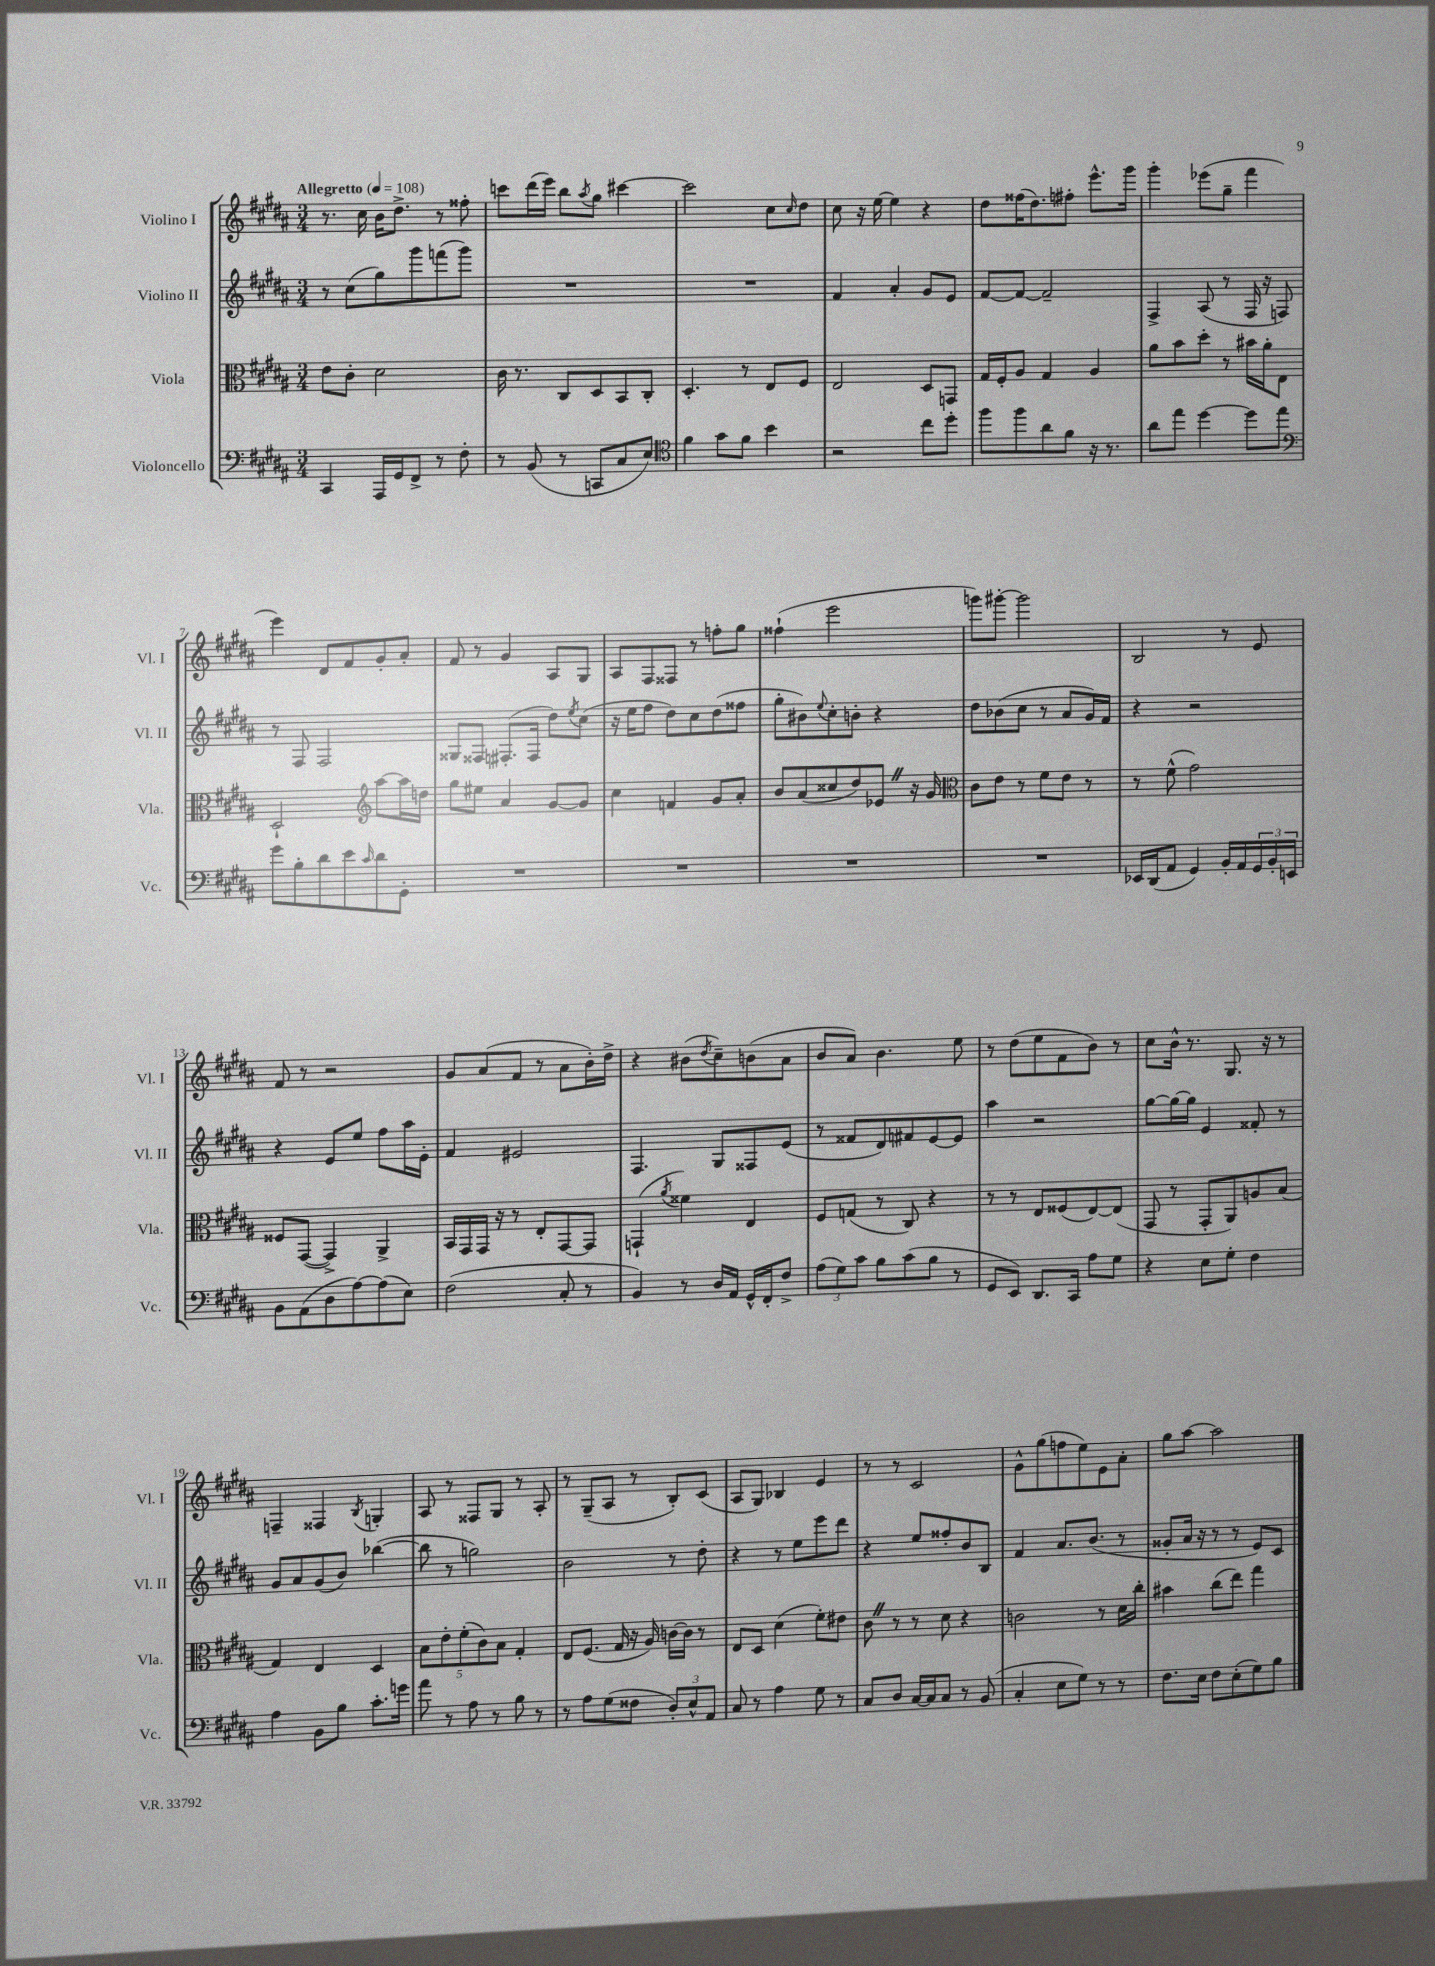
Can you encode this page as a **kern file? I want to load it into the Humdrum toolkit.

**kern	**kern	**kern	**kern
*part4	*part3	*part2	*part1
*staff4	*staff3	*staff2	*staff1
*I"Violoncello	*I"Viola	*I"Violino II	*I"Violino I
*I'Vc.	*I'Vla.	*I'Vl. II	*I'Vl. I
*clefF4	*clefC3	*clefG2	*clefG2
*k[f#c#g#d#a#]	*k[f#c#g#d#a#]	*k[f#c#g#d#a#]	*k[f#c#g#d#a#]
*M3/4	*M3/4	*M3/4	*M3/4
*MM108	*MM108	*MM108	*MM108
=1	=1	=1	=1
!	!	!	!LO:TX:a:B:t=Allegretto
4CC#/	8e\L	8r	8.r
.	8c#'\J	(8cc#\L	.
.	.	.	16cc#\
16AAA#/LL	2d#\	8gg#\)	16b\KL
16GG#/J	.	.	8.dd#^\J
8FF#^/J	.	8ggg#\	.
8r	.	(8fffn\	8r
8F#'\	.	8ggg#\J)	8ff##X'\
=2	=2	=2	=2
8r	16c#\	2.r	8cccn\L
.	8.r	.	.
(8BB/	.	.	(16ddd#\L
.	.	.	16eee\JJ)
8r	8C#/L	.	8bb\L
.	.	.	8qaa#/
8CCn/L	8D#/	.	8gg#\J
8C#/	8BB/	.	[4ccc#X\
8E/J)	8C#'/J	.	.
=3	=3	=3	=3
*clefC4	*	*	*
4f#\	4.D#'/	2.r	2ccc#\]
8g#\L	.	.	.
8f#\J	8r	.	.
4b\	8E/L	.	8cc#\L
.	.	.	16qqcc#/
.	8F#/J	.	8dd#\J
=4	=4	=4	=4
2r	2E/	4f#/	8cc#\
.	.	.	16r
.	.	.	[16ee\
.	.	4a#'/	4ee\]
8cc#\L	8D#/L	8g#/L	4r
8dd#'\J	8GGn/J	8e/J	.
=5	=5	=5	=5
8ff#\L	16G#/LL	[8f#/L	8dd#\L
.	16F#'/J	.	.
8ff#\	8A#/J	8f#/J_	(16ff##X\K
.	.	.	8.dd#\)
8a#\	4G#/	2f#~/]	.
8f#\J	.	.	8ff#X'\J
16r	4A#/	.	8.eee^^\L
8.r	.	.	.
.	.	.	16ggg#\Jk
=6	=6	=6	=6
8a#\L	8a#\L	4F#^/	4ggg#'\
8ee\J	8b\	.	.
[4dd#\	8dd#'\J	(8A#/	(8eee-X\L
.	8r	8r	8gg#~\J
8dd#\L]	16b#X\LL	16F#/	4fff#\
.	16a#'\J	16r	.
8ee\J	8E\J	8Fn/)	.
!!LO:LB:g=z
=7	=7	=7	=7
*clefF4	*	*	*
8g#\L	2D#`/	8r	4eee\)
8B'\	.	8F#/	.
8d#\	.	2F#/	8d#/L
8e\	.	.	8f#/
16qqc#/	.	.	.
*	*clefG2	*	*
8d#\	[8aa#\L	.	8g#'/
8GG#'\J	16aa#\L]	.	8a#'/J
.	16ddn\JJ	.	.
=8	=8	=8	=8
2.r	8gg#\L	8G##X/L	8f#/
.	8ee#X\J	8F##X/J	8r
.	4a#/	(8.F#X'/L	4g#/
.	.	16F#/Jk	.
.	[8g#/L	8dd#\L)	8A#/L
.	.	8qee/	.
.	8g#/J]	(8cc#\J	8G#/J
=9	=9	=9	=9
2.r	4cc#\	16r	8A#/L
.	.	16ee\KL	.
.	.	8ff#\J	8F#/
.	4fn/	8dd#\L)	8F##X/J
.	.	8cc#\	8r
.	8g#/L	(8dd#\	8ffn'\L
.	8a#'/J	8ff##X\J	8gg#\J
=10	=10	=10	=10
2.r	8b/L	8gg#'\L	(4ff##X`\
.	(8a#/	8b#X\)	.
.	.	8qqee/	.
.	8cc##X/	8cc#'\	2eee\
.	8dd#/)	8bn'\J	.
.	8e-XZ/J	4r	.
.	16r	.	.
.	16g#/	.	.
=11	=11	=11	=11
*	*clefC3	*	*
2.r	8c#\L	8dd#\L	8gggn\L)
.	8e\J	(8b-X\	[8ggg#X'\J
.	8r	8cc#\J	2ggg#\]
.	8f#\L	8r	.
.	8e\J	8a#/L	.
.	8r	16g#/L)	.
.	.	16f#/JJ	.
=12	=12	=12	=12
16EE-X/LL	8r	4r	2B/
(16DD#/J	.	.	.
8AA#/J	(8f#^^\	.	.
4GG#/)	2g#\)	2r	.
16BB'/LL	.	.	8r
16AA#/	.	.	.
24GG#/	.	.	8e/
24BB'/	.	.	.
24EEn/JJ	.	.	.
!!LO:LB:g=z
=13	=13	=13	=13
8BB\L	8F##X/L	4r	8f#/
(8AA#\	([8GG#/J	.	8r
8D#\	4GG#^/])	8e/L	2r
[8A#\)	.	8ee/J	.
(8A#\]	4AA#^/	8ff#\L	.
8E\J)	.	16aa#\L	.
.	.	16e'\JJ	.
=14	=14	=14	=14
(2F#\	16BB/LL	4f#/	8g#/L
.	16GG#/	.	.
.	16GG#/JJ	.	(8a#/
.	16r	.	.
.	8r	2e#X/	8f#/J
.	8E'/L	.	8r
8C#'/	[8GG#/	.	8a#\L
8r	8GG#/J]	.	16b'\L)
.	.	.	16dd#^\JJ
=15	=15	=15	=15
4BB/)	(4GGn`/	4.F#/	4r
.	8qa#/	.	.
8r	4f##X\)	.	(8b#X\L
.	.	.	8qdd#/
16D#/LL	.	8G#/L	8cc#~\)
16AA#/JJ	.	.	.
16GG#^^/LL	4E/	8F##X/	(8bn\
16FF#'/J	.	.	.
8F#^/J	.	(8e/J	8a#\J
=16	=16	=16	=16
(12A#\L	8F#/L	8r	8b/L
12G#\)	.	.	.
.	(8Gn/J	8f##X/L	8a#/J)
12c#\J	.	.	.
8B\L	8r	8d#/)	4.b\
(8c#\	8C#/)	8f#X/	.
8B\J	4r	[8e/	.
8r	.	8e/J]	8ee\
=17	=17	=17	=17
8GG#/L	8r	4aa#\	8r
8EE/J)	8r	.	(8dd#\L
8.DD#/L	8E/L	2r	8ee\
.	(8F##X/	.	8f#\
16CC#/Jk	.	.	.
8A#\L	[8E/)	.	8b\J)
8G#\J	(8E/J]	.	8r
=18	=18	=18	=18
4r	8GG#/	[8gg#\L	8cc#\L
.	8r	16gg#\L_	16b^^\Jk
.	.	16gg#\JJ]	8.r
8E\L	8GG#'/L	4e/	.
8G#'\J	8AA#/)	.	8.G#/
4F#\	8An/	8f##X'/	.
.	.	.	16r
.	(8B/J	8r	8r
!!LO:LB:g=z
=19	=19	=19	=19
4A#\	4G#/)	8g#/L	4Fn~/
.	.	8a#/	.
8BB\L	4E/	(8g#/	4F##X/
8B\J	.	8b/J)	.
.	.	.	8qB/
8.c#'\L	4D#/	([4bb-X\	4Gn'/
16gn\Jk	.	.	.
=20	=20	=20	=20
8a#\	10B\L	8bb-\]	8A#/
.	10e'\	.	.
8r	.	8r	8r
.	(10f#'\	.	.
8A#\	.	2ggn\)	8F##X/L
.	10c#\)	.	.
8r	.	.	8G#/J
.	10B\J	.	.
8B\	4G#'/	.	8r
8r	.	.	8A#'/
=21	=21	=21	=21
8r	8E/L	2b\	8r
8A#\L	(8.F#/J	.	(8G#~/L
(8G#\	.	.	8A#/J
.	16G#/	.	.
8F##X\J	16r	.	8r
.	16A#/)	.	.
12D#'/L)	[16cn\LL	8r	8B'/L)
.	16c\JJ]	.	.
12E^^/	.	.	.
.	8r	8dd#'\	(8c#/J
12AA#/J	.	.	.
=22	=22	=22	=22
8C#/	8E/L	4r	8A#/L
8r	8D#/J	.	8G#/J)
4A#\	(4d#\	8r	4B-X/
.	.	8ee\L	.
8G#\	8f#'\L)	8eee\	4e/
8r	8e#X\J	8ddd#\J	.
=23	=23	=23	=23
8C#/L	8c#Z\	4r	8r
8D#/J	8r	.	8r
[16C#/LL	8r	8ee/L	2c#/
16C#/J]	.	.	.
8C#/J	8d#\	8ff##X'/	.
8r	4r	8b/	.
(8BB/	.	8B/J	.
=24	=24	=24	=24
4C#'/	2cn\	4f#/	8g#^^\L
.	.	.	(8gg#\
8E\L	.	8.a#/L	8ffn\
8G#\J)	.	.	8ee\)
.	.	(8.b/J	.
8r	8r	.	8e\
8r	16d#\LL	8r	8a#'\J
.	16cc#'\JJ	.	.
=25	=25	=25	=25
8.F#\L	4b#X\	8g##X'/L	8gg#\L
.	.	16a#/Jk	[8aa#\J
16E\Jk	.	16r	.
8F#\L	(8cc#\L	8r	2aa#\]
(8E'\	8ee\J)	8r	.
8G#\)	4gg#\	8e/L)	.
8B\J	.	8c#/J	.
==	==	==	==
*-	*-	*-	*-
